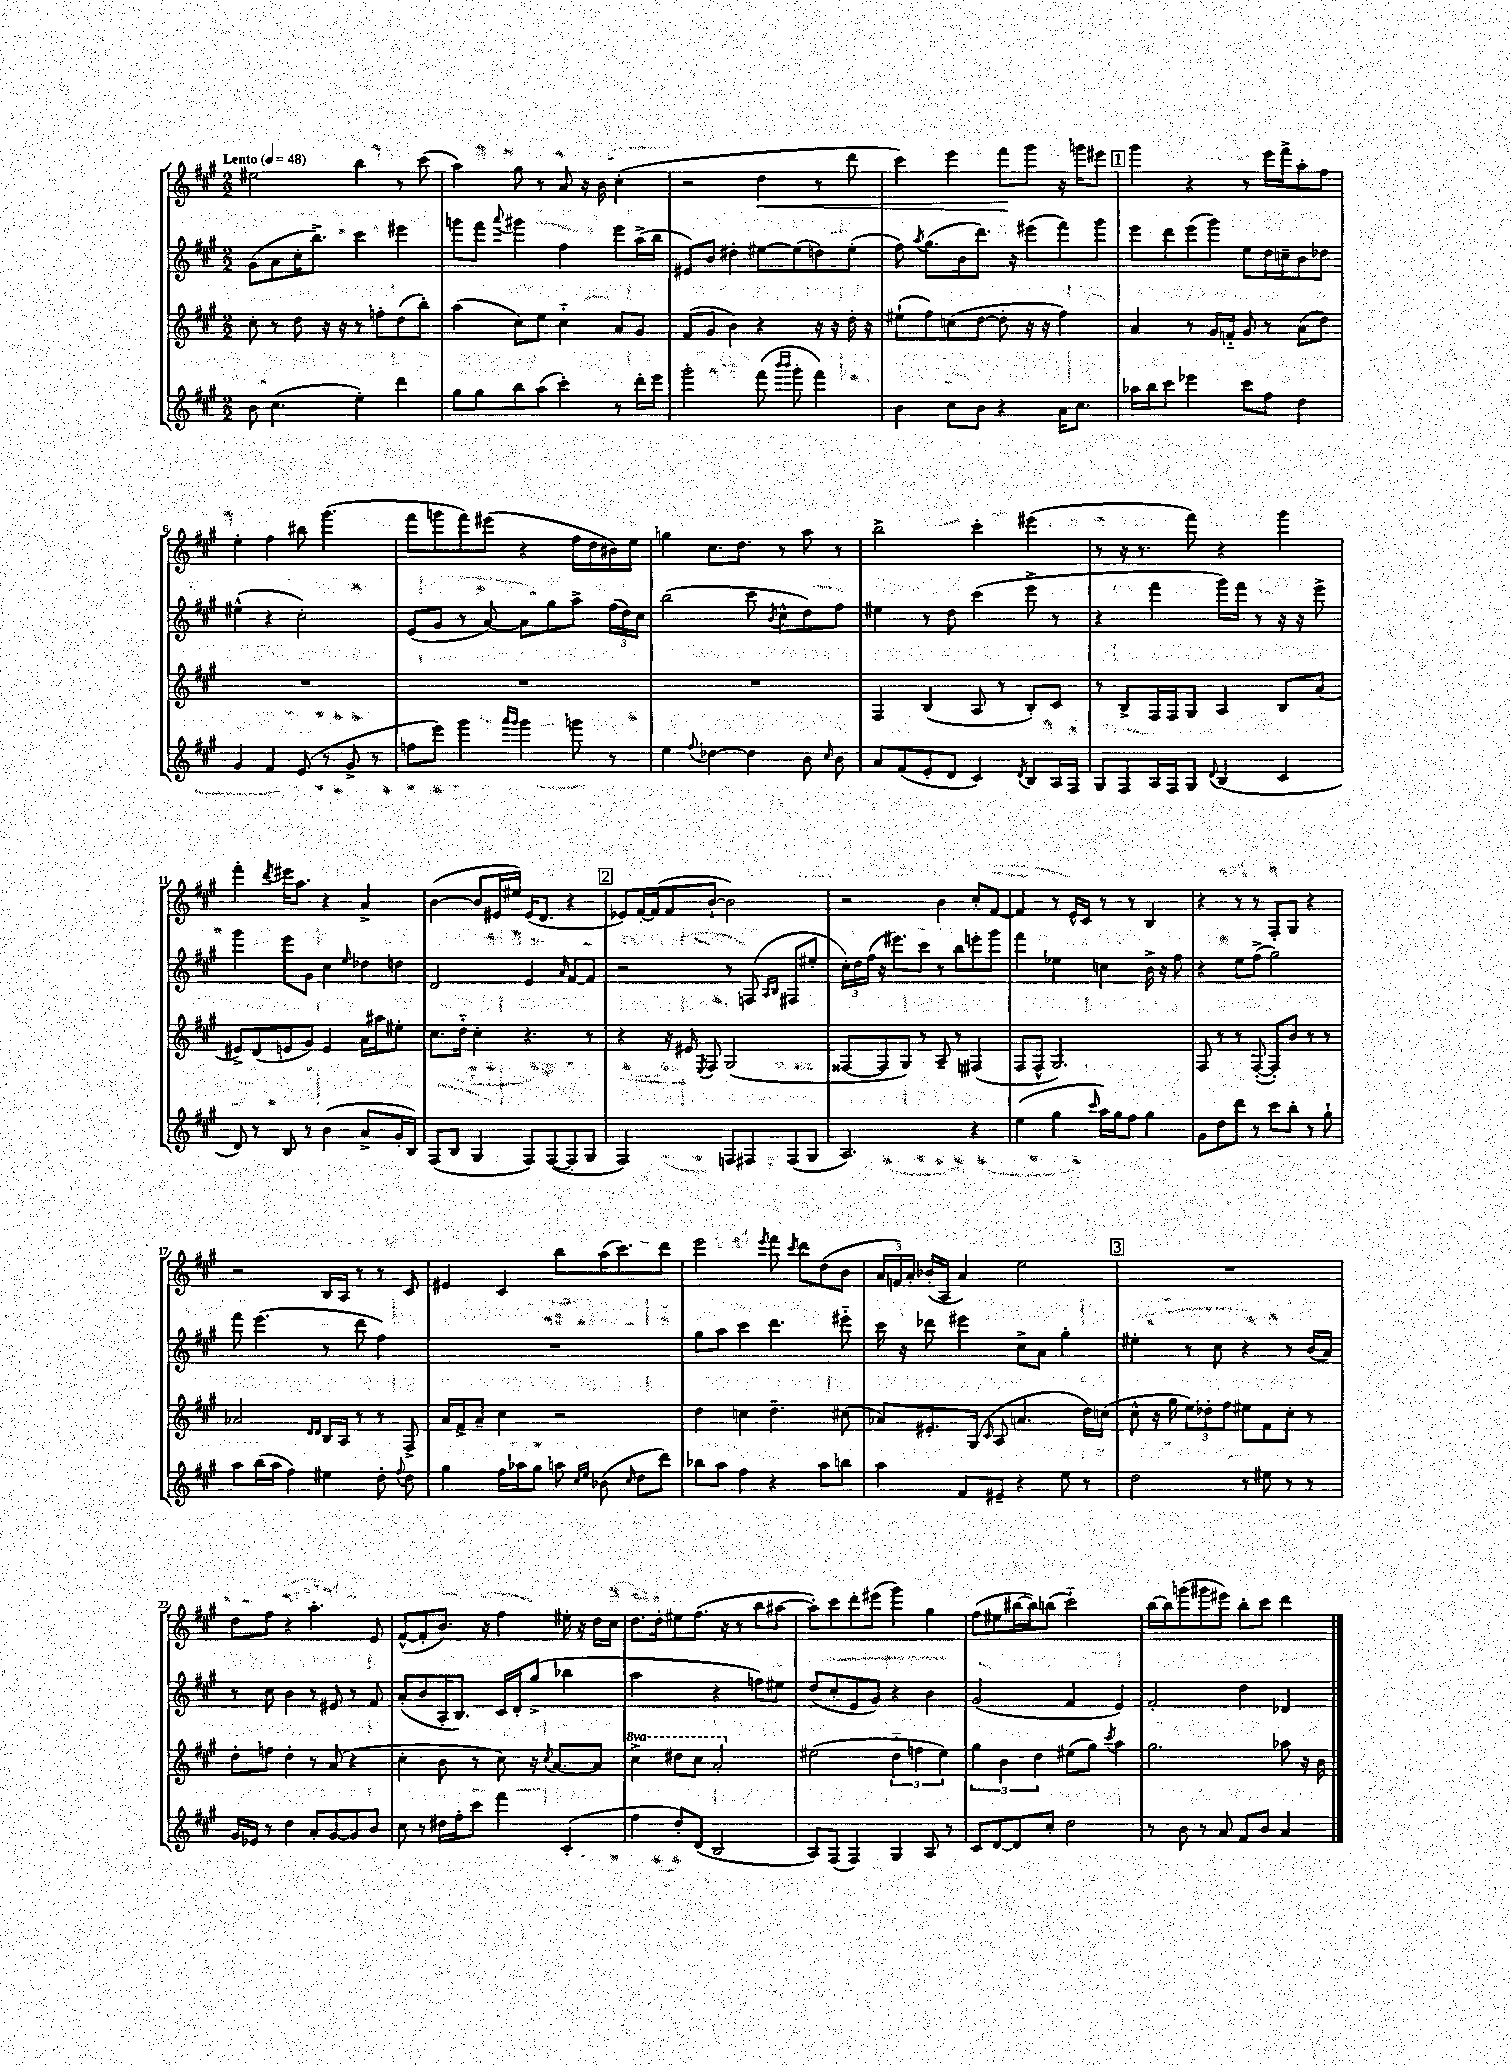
<<
\new StaffGroup <<
\new Staff = "s0" {
    \clef treble \key a \major \numericTimeSignature \time 2/2 \tempo "Lento" 4 = 48
    \autoBeamOff eis''2 b''4 r8 cis'''8( |
    a''4) gis''8 r8 a'8 r16 b'16 cis''4-.( |
    r2 d''4\< r8 d'''8 |
    cis'''4) e'''4 fis'''8[\! gis'''8] r16 g'''16[ eis'''8] |
    \mark \markup { \box "1" } gis'''4 r4 r8 e'''16[ fis'''16-> a''8-. fis''8] |
    e''4-. fis''4 bis''8 gis'''4.( |
    fis'''8[ g'''8 fis'''8) eis'''8]( r4 fis''16[ d''16 bis'16) e''16] |
    g''4 cis''8.[ d''8.] r8 a''8 r8 |
    b''2-> cis'''4-. eis'''4( |
    r8 r16 r8. fis'''8) r4 gis'''4 |
    fis'''4-. \acciaccatura { d'''8 } eis'''16[ a''8.] r4 a'4-> |
    b'4~( b'8[ eis'16 eis''16]) eis'16[( d'8.] r4 |
    \mark \markup { \box "2" } ees'8[) fis'16~-. fis'16( fis'8 b'8]~-! b'2) |
    r2 b'4 cis''8[-. fis'8]~ |
    fis'4 r8 e'16[-^ cis'16] r8 r8 b4 |
    r4 r8 r8 fis8[-. gis8] r4 |
    r2 b16[ a16] r8 r8 cis'8 |
    eis'4 cis'4 b''8[ a''16( cis'''8.) d'''8] |
    e'''2 \acciaccatura { e'''8 } fis'''8 \acciaccatura { cis'''8 } d'''8[ d''8( b'8] |
    \tuplet 3/2 { a'16[ f'16) a'16]-. } bes'16[-.( a16] a'4) e''2 |
    \mark \markup { \box "3" } R1 |
    d''8[ fis''8] r4 a''4.-. e'8 |
    fis'8[~-^( fis'8-. b'8.]) r16 fis''4 eis''16-. r16 d''16[ cis''16] |
    d''8.[ d''16-. eis''8 fis''8.]( r16 r8 b''8[ ais''8]~ |
    ais''8[-.) cis'''8 d'''8-. eis'''8]( gis'''4) gis''4 |
    fis''8[( eis''8 bis''16~ bis''16) b''8]( cis'''2-_) |
    b''16[~ b''16 g'''8( gis'''8 eis'''8]) b''8[-. cis'''8] d'''4 \bar "|." |
}
\new Staff = "s1" {
    \clef treble \key a \major \numericTimeSignature \time 2/2
    \autoBeamOff gis'8[( a'8 cis''16-. b''8.]->) cis'''4 eis'''4 |
    g'''8[ fis'''8] \appoggiatura { a'''8 } gis'''4 fis''4 e'''8[ a''16->( b''16] |
    eis'8[) b'8] dis''4-. eis''8[~ eis''8( d''8) eis''8]-.( |
    fis''8) \acciaccatura { a''8 } gis''8.[( b'16 d'''8.]) r16 eis'''8[( fis'''8) gis'''8] |
    \mark \markup { \box "1" } e'''8[ d'''8 e'''8( gis'''8]) e''8[ d''16 c''16-- b'8 des''8] |
    eis''4-^( r4 cis''2-.) |
    e'8[( gis'8] r8 a'8~) a'8[ gis''8 a''8]-> \tuplet 3/2 { fis''16[( d''16) cis''16] } |
    b''2( cis'''8 \acciaccatura { b'8 } cis''8[-^ d''8) fis''8] |
    eis''4 r8 d''8 cis'''4( e'''8-> r8 |
    r4 fis'''4 gis'''16[) fis'''16] r8 r16 r16 e'''8-> |
    gis'''4 e'''8[ gis'8] cis''4 \grace { e''16 } des''8[ d''8] |
    d'2 e'4 \grace { a'16 } fis'8[~ fis'8] |
    \mark \markup { \box "2" } r2 r8 f8( \grace { a16[ b16] } fis8[ eis''8]-. |
    \tuplet 3/2 { cis''16[-.) d''16 fis''16]( } r16 eis'''8.[) cis'''8] r8 b''8[ e'''8-. gis'''8] |
    fis'''4 ees''4 c''4 b'16-> r16 fis''8 |
    r4 e''8[ fis''8]->( gis''2) |
    fis'''8 e'''4.( r8 d'''8 fis''4) |
    R1 |
    gis''8[ a''8] cis'''4 d'''4. eis'''8-_ |
    cis'''16 r16 des'''8 eis'''4 cis''8[-> a'8] gis''4-. |
    \mark \markup { \box "3" } eis''4-. r8 cis''8 r4 r8 b'16[( a'16]) |
    r8 cis''8 b'4 r8 eis'8 r8 fis'8 |
    a'8[-.( b'8 a16-. b8.]) cis'16[ d'16-. gis''8]->( bes''4 |
    a''2 r4 f''8[) eis''8] |
    d''8[( cis''8-. e'8 gis'8]) r4 b'4 |
    gis'2( fis'4 e'4) |
    fis'2-. d''4 des'4 \bar "|." |
}
\new Staff = "s2" {
    \clef treble \key a \major \numericTimeSignature \time 2/2 \set Staff.ottavationMarkups = #ottavation-simple-ordinals
    \autoBeamOff cis''8-. r8 d''8 r16 r16 r8 f''8[-. d''8( b''8]-.) |
    a''4( cis''8[) e''8] cis''4-_ a'8[ gis'8] |
    fis'8[( gis'8] b'4) r4 r16 r16 d''16-. r16 |
    eis''8[-!( fis''8) c''8( d''8]~ d''8-. r16 r16 fis''4) |
    \mark \markup { \box "1" } a'4 r8 gis'16[ f'16]-_ gis'8 r8 a'8[( d''8]) |
    R1 |
    R1 |
    R1 |
    fis4 b4( a8 r8 b8[-.) cis'8] |
    r8 b8[-> fis16 fis16 gis8] a4 b8[ a'8]( |
    eis'8[->) d'8( e'8 gis'8]) e'4 a'16[ ais''16 eis''8]-. |
    cis''8.[ d''16]-_ cis''4-. r4. r8 |
    \mark \markup { \box "2" } r4 r16 eis'16 \acciaccatura { e8 } fis8 gis2( |
    fisis8[~ fisis8 gis8]) r8 a8-- r8 fis4( |
    fis8[ fis8]-^ gis2.) |
    fis8 r8 r8 fis8~-.( fis8[-.) b'8] r8 r8 |
    aes'2 \grace { d'16[ d'16] } b16[ a16] r8 r8 fis8-> |
    a'16[ fis'16-> a'8]-- cis''4 r2 |
    d''4 c''4 d''4.-- cis''8( |
    aes'8[) eis'8.-. gis16]( \grace { cis'16 } a8 a'4. d''16[) c''16]( |
    \mark \markup { \box "3" } cis''8-^ r16 gis''16 \tuplet 3/2 { e''8[) des''8-. fis''8] } eis''8[ fis'8 cis''8]-. r8 |
    d''8[-. f''8] d''4-. r8 a'8( r4 |
    cis''4-. b'8 r8 cis''8) r16 \acciaccatura { cis''8 } a'8.[~ a'8] |
    \ottava #1 cis'''4-> dis'''8[ cis'''8] a''2-. \ottava #0 |
    eis''2( \tuplet 3/2 { d''4-_ f''4 eis''4) } |
    \tuplet 3/2 { gis''4 b'4 d''4 } eis''8[( gis''8]) \acciaccatura { cis'''8 } a''4 |
    gis''2. aes''8 r16 b'16 \bar "|." |
}
\new Staff = "s3" {
    \clef treble \key a \major \numericTimeSignature \time 2/2
    \autoBeamOff b'8 cis''4.( e''4-.) d'''4 |
    gis''8[ gis''8 b''8 a''8]( cis'''4-.) r8 d'''16[-. e'''16] |
    gis'''2-. fis'''8( \grace { b'''16[ b'''16] } gis'''8-. fis'''4) |
    b'4 cis''8[ b'8] r4 a'16[ cis''8.] |
    \mark \markup { \box "1" } aes''16[ b''16 cis'''8] ees'''4 cis'''8[ fis''8] d''4 |
    gis'4 fis'4 e'8( r8 gis'8-> r8 |
    f''8[ e'''8]) gis'''4 \grace { a'''16[ gis'''16] } gis'''4 g'''8 r8 |
    e''4 \appoggiatura { fis''8 } des''4~ des''4 b'8 \grace { cis''16 } b'8 |
    a'8[ fis'8( e'8-. d'8] cis'4) \acciaccatura { d'8 } b8[ a16 fis16] |
    gis8[ fis8 a16 fis16 gis8] \appoggiatura { d'8 } b4( cis'4 |
    d'8) r8 b8 r8 b'4( a'8[-> gis'16-. b16]) |
    fis8[( b8] gis4 fis8[) fis8~( fis8-. gis8] |
    \mark \markup { \box "2" } fis2) f8[ fis8 fis8( gis8] |
    a2.) r4 |
    e''4( gis''4 \grace { cis'''16 } a''16[) gis''16 fis''8] gis''4 |
    gis'8[ d''8 d'''8] r8 cis'''8[ b''8]-. r8 gis''8-! |
    a''8[ b''16( a''16] fis''4) eis''4 d''8-. \appoggiatura { fis''8 } d''8 |
    gis''4 fis''16[ aes''16 gis''8] a''8 \grace { cis''16[ e''16] } bes'8( \grace { cis''16 } d''8[ d'''8]) |
    bes''8[ a''8] fis''4 r4 a''8[ b''8] |
    a''4 fis'8[ eis'8]-- r4 e''8 r8 |
    \mark \markup { \box "3" } d''2 r8 eis''8 r8 r8 |
    gis'16[ ees'16] r8 d''4 a'8[-. gis'8~ gis'8 b'8] |
    cis''8 r8 dis''16[ fis''16-. cis'''8] fis'''4 cis'4-.( |
    fis''4 d''8[-.) d'8]( b2 |
    a8[) fis8]( fis4) gis4 a8 r8 |
    cis'8[ d'8~ d'8 cis''8]-. d''2 |
    r8 b'8 r8 a'8 fis'8[ b'8] a'4 \bar "|." |
}
>>
>>
